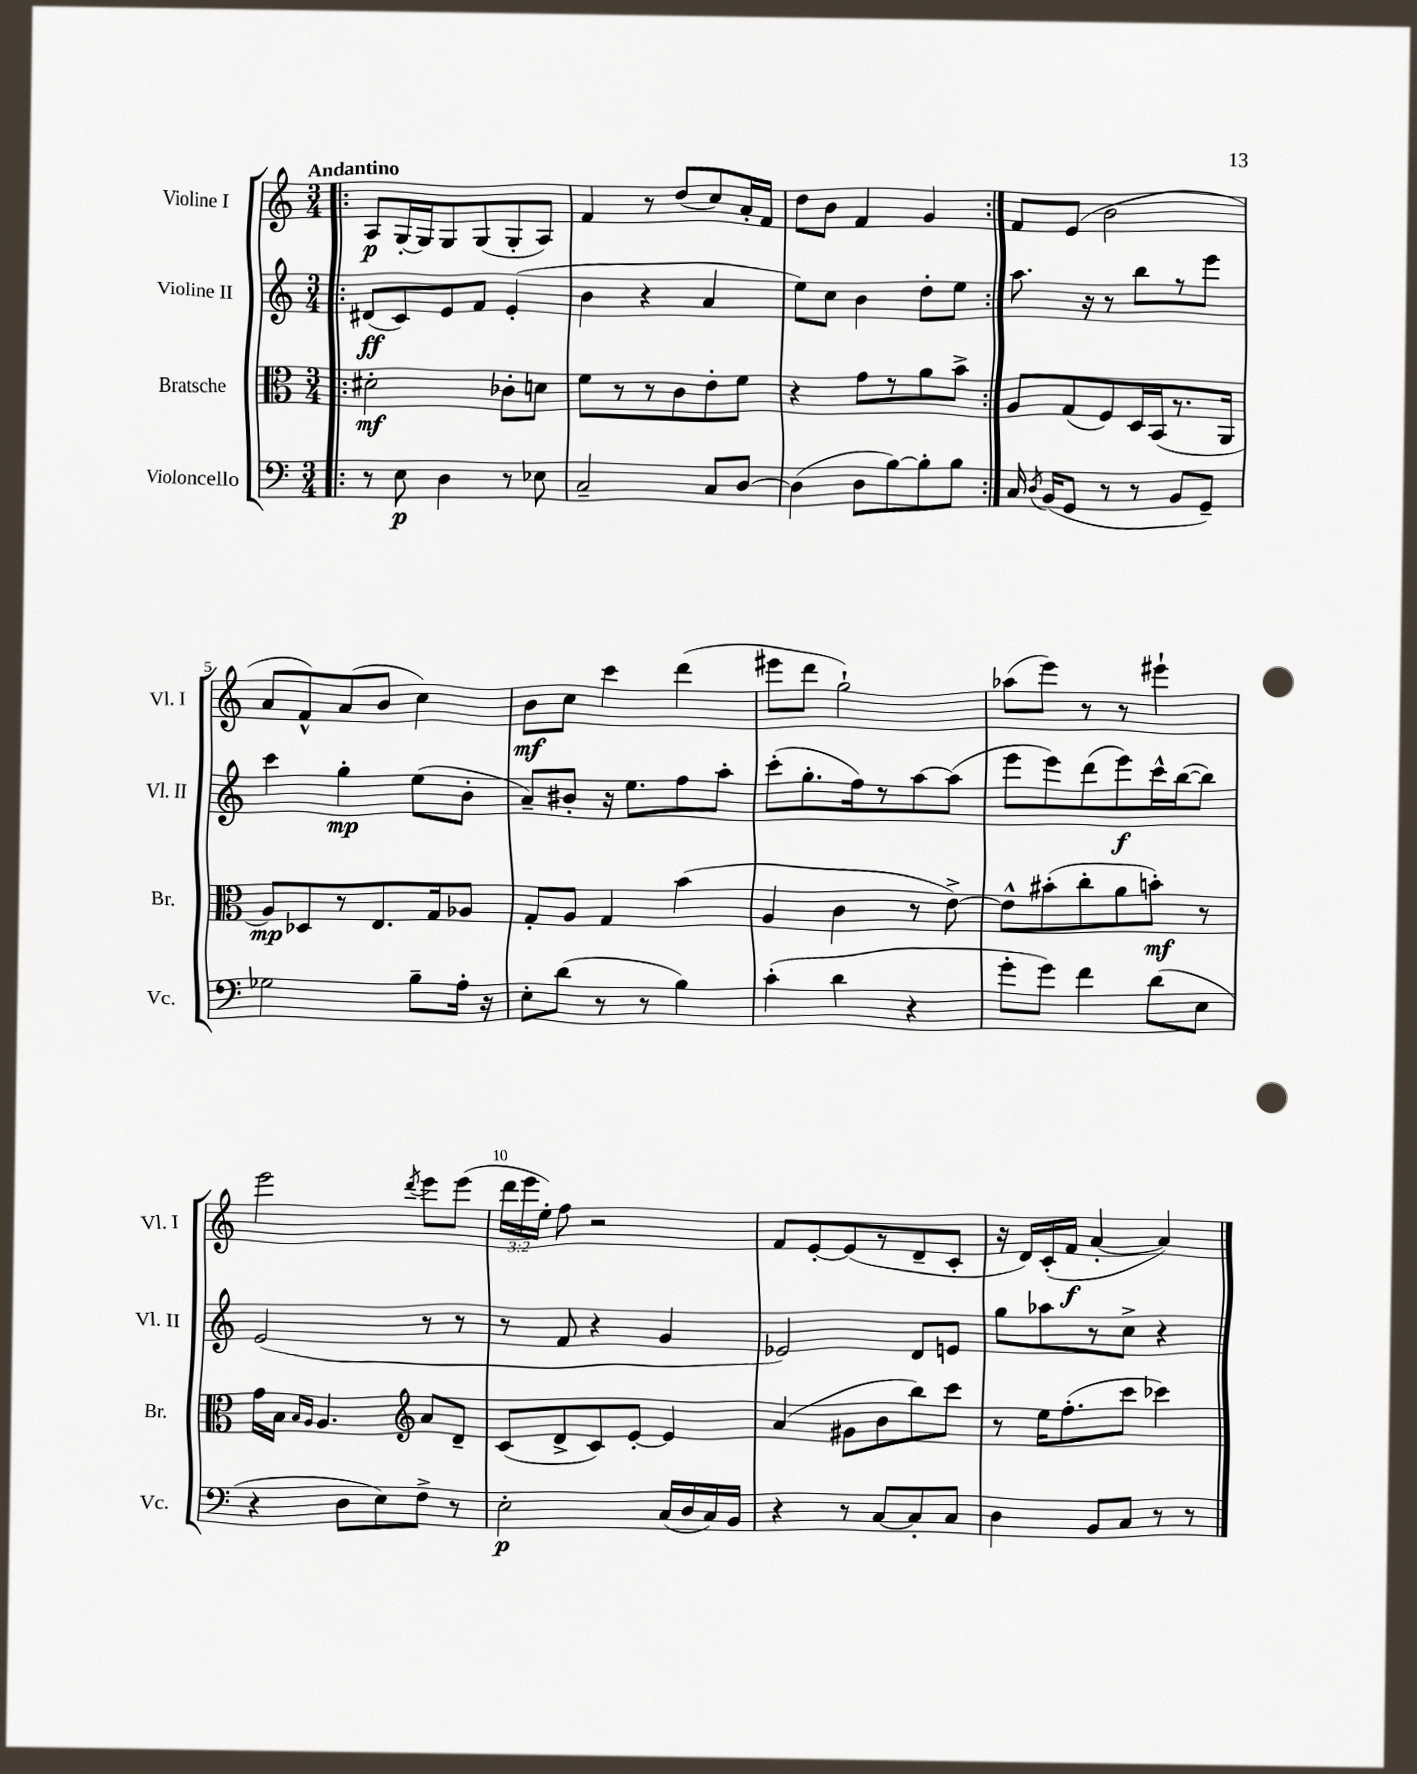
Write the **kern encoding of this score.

**kern	**dynam	**kern	**dynam	**kern	**dynam	**kern	**dynam
*part4	*part4	*part3	*part3	*part2	*part2	*part1	*part1
*staff4	*staff4	*staff3	*staff3	*staff2	*staff2	*staff1	*staff1
*I"Violoncello	*	*I"Bratsche	*	*I"Violine II	*	*I"Violine I	*
*I'Vc.	*	*I'Br.	*	*I'Vl. II	*	*I'Vl. I	*
*clefF4	*	*clefC3	*	*clefG2	*	*clefG2	*
*k[]	*	*k[]	*	*k[]	*	*k[]	*
*M3/4	*	*M3/4	*	*M3/4	*	*M3/4	*
=1!|:	=1!|:	=1!|:	=1!|:	=1!|:	=1!|:	=1!|:	=1!|:
!	!	!	!	!	!	!LO:TX:a:B:t=Andantino	!
8r	.	2d#X'\	mf	(8d#X/L	ff	8A/L	p
8E\	p	.	.	8c/)	.	[16G'/L	.
.	.	.	.	.	.	16G/J]	.
4D\	.	.	.	8e/	.	8G/	.
.	.	.	.	8f/J	.	(8G/	.
8r	.	8c-X'\L	.	(4e'/	.	8G'/	.
8E-X\	.	8dn\J	.	.	.	8A/J)	.
=2	=2	=2	=2	=2	=2	=2	=2
2C~/	.	8f\L	.	4b\	.	4f/	.
.	.	8r	.	.	.	.	.
.	.	8r	.	4r	.	8r	.
.	.	8c\	.	.	.	(8dd/L	.
8C/L	.	8e'\	.	4a/	.	8cc/)	.
[8D/J	.	8f\J	.	.	.	16a'/L	.
.	.	.	.	.	.	16f/JJ	.
=3	=3	=3	=3	=3	=3	=3	=3
(4D\]	.	4r	.	8ee\L)	.	8dd\L	.
.	.	.	.	8cc\J	.	8b\J	.
8D\L	.	8g\L	.	4b\	.	4f/	.
[8B\)	.	8r	.	.	.	.	.
8B'\]	.	8a\	.	8dd'\L	.	4g/	.
8B\J	.	8b^\J	.	8ee\J	.	.	.
=4:|!	=4:|!	=4:|!	=4:|!	=4:|!	=4:|!	=4:|!	=4:|!
16C/	.	8A/L	.	8.aa\	.	8f/L	.
8qD/	.	.	.	.	.	.	.
(16BB/KL	.	.	.	.	.	.	.
8GG/J	.	(8G/	.	.	.	(8e/J	.
.	.	.	.	16r	.	.	.
8r	.	8F/)	.	8r	.	2b\	.
8r	.	16D/L	.	8bb\L	.	.	.
.	.	(16BB/J	.	.	.	.	.
8BB/L	.	8.r	.	8r	.	.	.
8GG~/J)	.	.	.	8eee\J	.	.	.
.	.	16AA/Jk	.	.	.	.	.
!!LO:LB:g=z
=5	=5	=5	=5	=5	=5	=5	=5
2G-X\	.	8A/L)	mp	4ccc\	.	8a/L	.
.	.	8D-X/	.	.	.	8f^^/)	.
.	.	8r	.	4gg'\	mp	(8a/	.
.	.	8.E/	.	.	.	8b/J	.
8B~\L	.	.	.	(8ee\L	.	4cc\)	.
.	.	16G/k	.	.	.	.	.
16A'\Jk	.	8A-X/J	.	8b'\J	.	.	.
16r	.	.	.	.	.	.	.
=6	=6	=6	=6	=6	=6	=6	=6
8E'\L	.	8G'/L	.	8a~/L)	.	8b\L	mf
(8d\J	.	8A/J	.	8b#X'/J	.	8cc\J	.
8r	.	4G/	.	16r	.	4ccc\	.
.	.	.	.	8.ee\L	.	.	.
8r	.	.	.	.	.	.	.
4B\)	.	(4b\	.	8ff\	.	(4ddd\	.
.	.	.	.	8aa'\J	.	.	.
=7	=7	=7	=7	=7	=7	=7	=7
(4c'\	.	4A/	.	(8ccc'\L	.	8eee#X\L	.
.	.	.	.	8.gg'\	.	8ddd\J	.
4d\	.	4c\	.	.	.	2gg`\)	.
.	.	.	.	16ff\k)	.	.	.
.	.	.	.	8r	.	.	.
4r	.	8r	.	[8aa\	.	.	.
.	.	[8e^\)	.	(8aa\J]	.	.	.
=8	=8	=8	=8	=8	=8	=8	=8
8g'\L	.	8e^^\L]	.	8eee\L	.	(8aa-X\L	.
8g\J)	.	(8b#X'\	.	8eee\)	.	8eee\J)	.
4f\	.	8cc'\	.	(8ddd\	.	8r	.
.	.	8a\	.	8eee\)	f	8r	.
(8d\L	.	8bn'\J)	mf	16ccc^^\L	.	4eee#X`\	.
.	.	.	.	([16bb\J	.	.	.
8E\J	.	8r	.	8bb\J])	.	.	.
!!LO:LB:g=z
=9	=9	=9	=9	=9	=9	=9	=9
4r	.	16g\LL	.	(2e/	.	2eee\	.
.	.	16B\JJ	.	.	.	.	.
.	.	16qqB/LL	.	.	.	.	.
.	.	16qqA/JJ	.	.	.	.	.
.	.	4.A/	.	.	.	.	.
8D\L	.	.	.	.	.	.	.
8E\)	.	.	.	.	.	.	.
*	*	*clefG2	*	*	*	*	*
.	.	.	.	.	.	8qddd/	.
8F^\J	.	8a/L	.	8r	.	8eee\L	.
8r	.	8d~/J	.	8r	.	(8eee\J	.
=10	=10	=10	=10	=10	=10	=10	=10
2E'\	p	(8c/L	.	8r	.	24ddd\LL	.
.	.	.	.	.	.	24eee\	.
.	.	.	.	.	.	24ee'\JJ)	.
.	.	8d^/	.	8f/	.	8ff\	.
.	.	8c/)	.	4r	.	2r	.
.	.	[8e'/J	.	.	.	.	.
(16C/LL	.	4e/]	.	4g/	.	.	.
16D/	.	.	.	.	.	.	.
16C/)	.	.	.	.	.	.	.
16BB/JJ	.	.	.	.	.	.	.
=11	=11	=11	=11	=11	=11	=11	=11
4r	.	(4a/	.	2e-X/)	.	8f/L	.
.	.	.	.	.	.	[8e'/	.
8r	.	8g#X\L	.	.	.	(8e/]	.
[8C/L	.	8b\	.	.	.	8r	.
8C'/]	.	8bb\)	.	8d/L	.	8d~/	.
8C/J	.	8ccc\J	.	8en/J	.	8c'/J	.
=12	=12	=12	=12	=12	=12	=12	=12
4D\	.	8r	.	8gg\L	.	16r	.
.	.	.	.	.	.	16d/LL)	.
.	.	16ee\KL	.	8aa-X\	.	(16c'/	.
.	.	(8.ff'\	.	.	.	16f/JJ	f
8BB/L	.	.	.	8r	.	[4a'/	.
8C/J	.	8ccc\J	.	8cc^\J	.	.	.
8r	.	4ccc-X\)	.	4r	.	4a/])	.
8r	.	.	.	.	.	.	.
==	==	==	==	==	==	==	==
*-	*-	*-	*-	*-	*-	*-	*-
